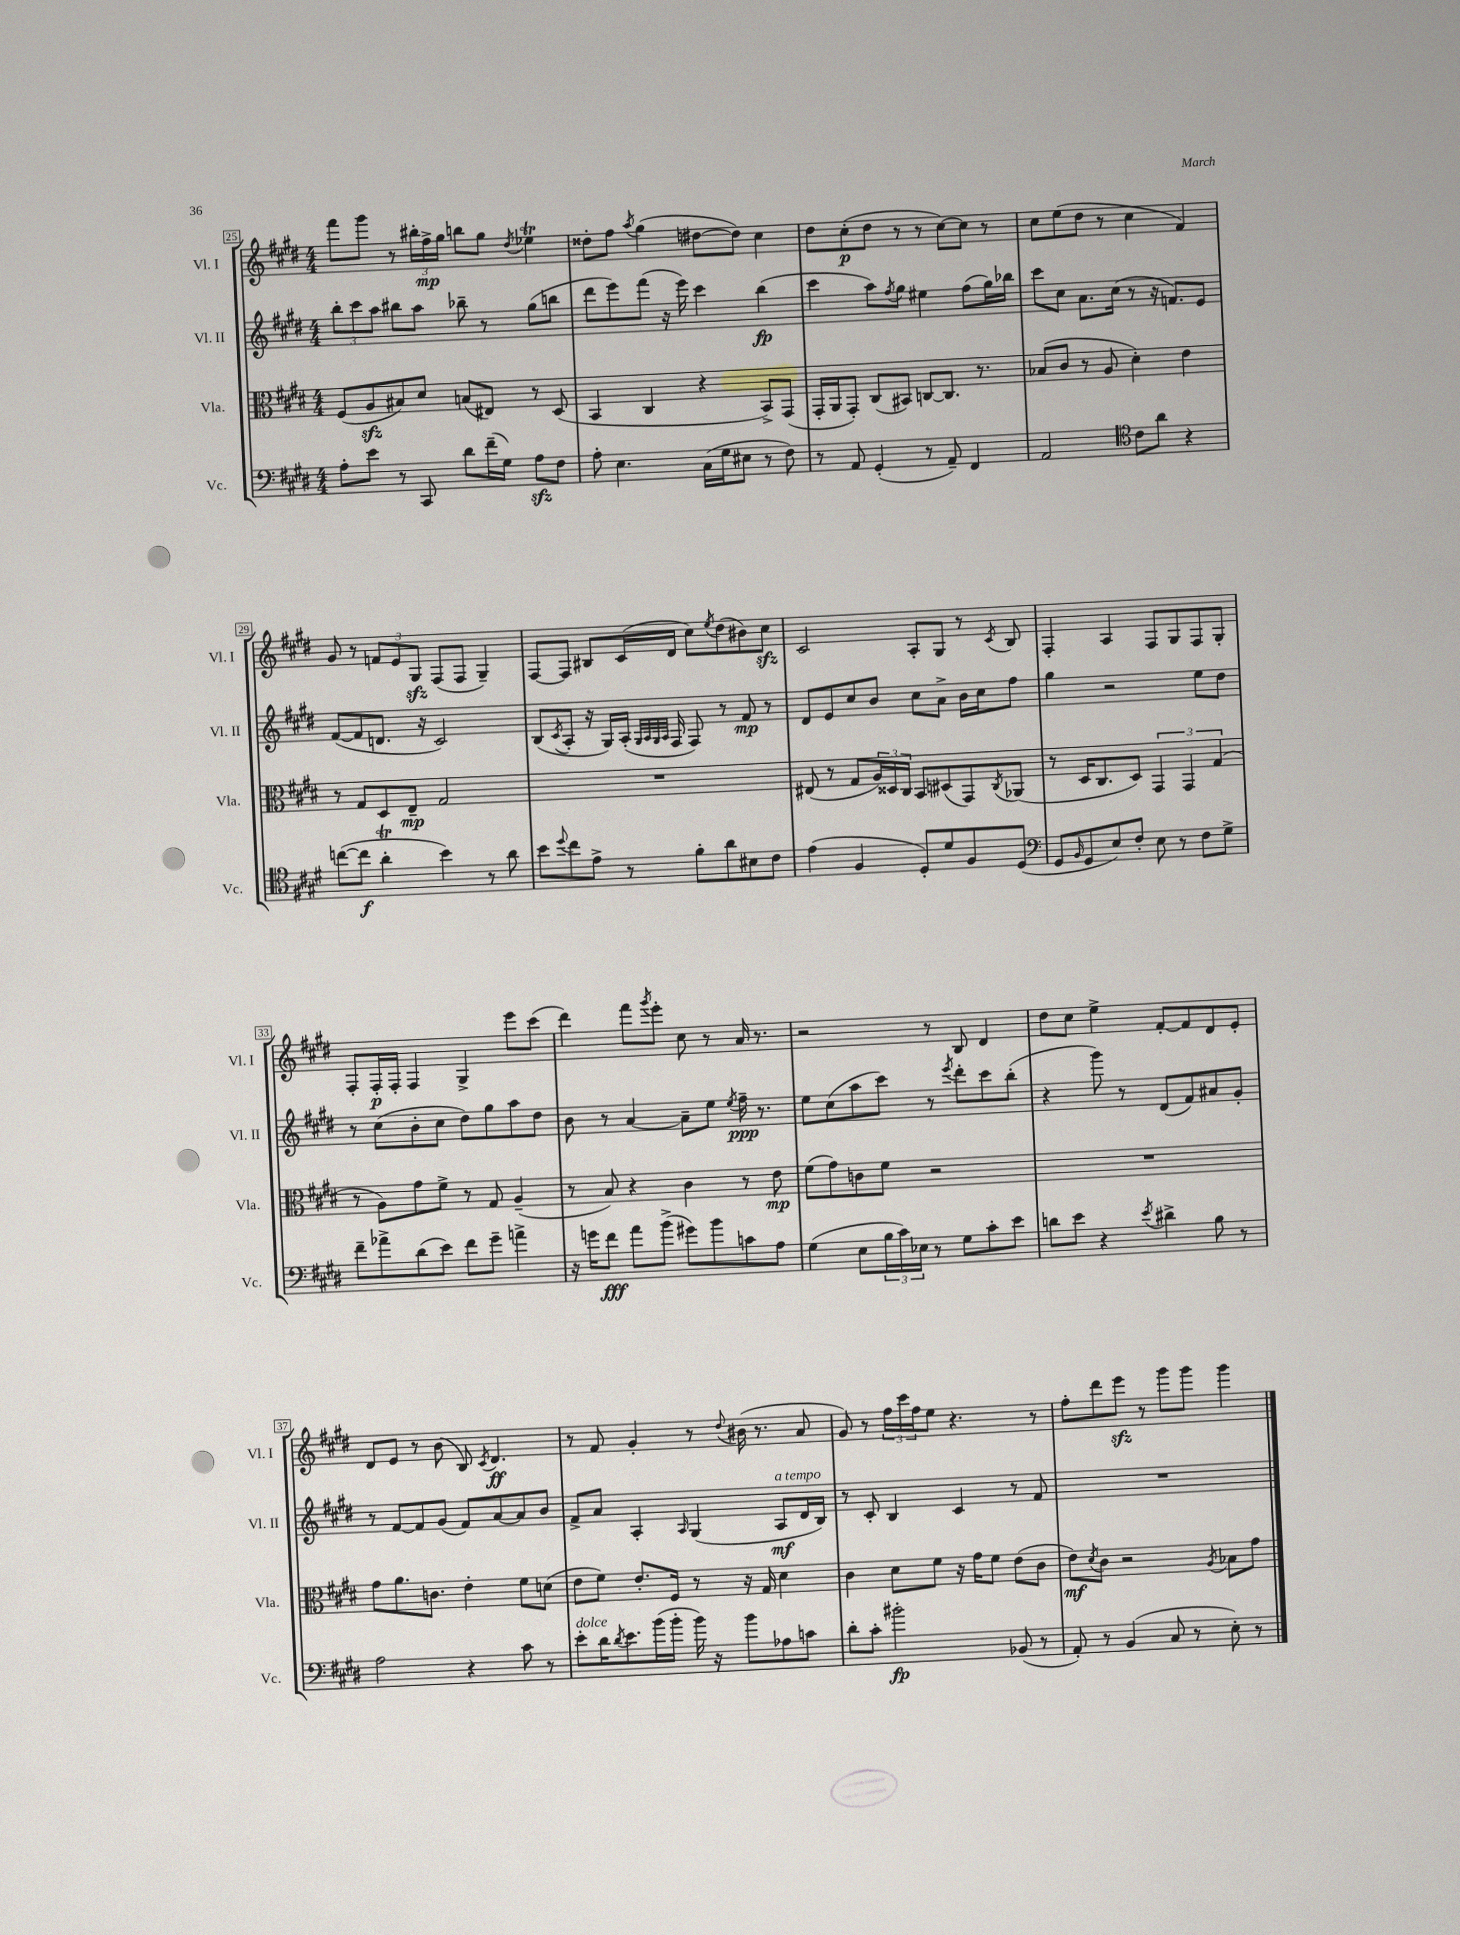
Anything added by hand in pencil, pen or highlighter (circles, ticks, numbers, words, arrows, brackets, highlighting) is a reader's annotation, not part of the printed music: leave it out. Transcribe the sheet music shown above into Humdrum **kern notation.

**kern	**kern	**kern	**kern
*staff4	*staff3	*staff2	*staff1
*clefF4	*clefC3	*clefG2	*clefG2
*k[f#c#g#d#]	*k[f#c#g#d#]	*k[f#c#g#d#]	*k[f#c#g#d#]
*M4/4	*M4/4	*M4/4	*M4/4
8A'	(8F#	12bb'	8fff#
.	.	12ccc#	.
8e	8A	.	8ggg#
.	.	12aa	.
8r	8B#)	8bb#	8r
8CC#	8d#	8aa	24bb#'
.	.	.	24ff#^
.	.	.	24gg#
8d#	(8B	8bb-~	8bb
(16f#~	8E#)	8r	8gg#
16G#)	.	.	.
.	.	.	8qdd#
8A	8r	(8gg#	4ee-
8F#	(8D#	8bb	.
=	=	=	=
8A'	4BB	8ddd#	8dd##'
4.E	.	8eee)	8ff#
.	.	.	8qaa
.	4C#	(8fff#	(4gg#
.	.	16r	.
.	.	16eee)	.
(16C#	4r	4ccc#	[8dd#
16G#	.	.	.
8E#	.	.	8dd#])
8r	8BB^)	(4bb	4cc#
8F#)	(8GG#	.	.
=	=	=	=
8r	16GG#'	4ccc#	8dd#
.	16AA	.	.
8AA	8GG#')	.	(8cc#'
(4GG#'	(8C#	8aa)	8dd#
.	.	8qff#	.
.	8BB#)	8gg#	8r
8r	[8C	4ee#	8r
8AA~)	8.C]	.	[8cc#)
4FF#	.	(8ff#	8cc#]
.	8.r	.	.
.	.	16gg#)	8r
.	.	16bb-	.
=	=	=	=
2AA	(8B-	8ccc#	8cc#
.	8c#	8cc#	(8ee
.	8r	8.a	8dd#
.	8A	.	8r
.	.	(16cc#	.
*clefC4	*	*	*
8c#	4d#')	8r	4cc#
8a	.	16r	.
.	.	8.f)	.
4r	4e	.	4f#)
.	.	8e	.
=	=	=	=
([8cc	8r	([8f#	8g#
8cc]	8G#	8f#]	8r
4a'	8D#	8.d	12f
.	.	.	12e
.	8E~	.	.
.	.	.	12G#
.	.	16r	.
4b)	2G#	2c#)	(8F#
.	.	.	8F#
8r	.	.	4G#~)
8a	.	.	.
=	=	=	=
8b	1r	(8B	[8F#
8qqdd#	.	8qc#	.
8cc#	.	8A'	8F#]
8e^	.	16r	8B#
.	.	16G#)	.
8r	.	(16A'	(16c#
.	.	32qqG#	.
.	.	32qqA	.
.	.	32qqG#	.
.	.	32qqA	.
.	.	16F#	16d#
8f#'	.	8F#)	8cc#)
.	.	.	8qee
8a	.	8r	(8dd#
8B#	.	8f#	8b#)
8c#	.	8r	8cc#
=	=	=	=
(4e	(8E#	8d#	2c#
.	8r	8e	.
4F#	8G#	8cc#	.
.	24A)	8b	.
.	24D##	.	.
.	24C#	.	.
8D#')	8BB	8cc#	8A'
8d#	(8D#	8a^	8G#
8F#	8GG#)	16b	8r
.	.	16cc#	.
.	8qC#	.	8qc#
(8D#	(8AA-	8ff#	8B
=	=	=	=
*clefF4	*	*	*
8GG#	8r	4gg#	4F#'
16qqBB	.	.	.
8GG#	16D#	.	.
.	8.C#	.	.
8E)	.	2r	4A
8F#'	8D#)	.	.
8E	6GG#	.	8F#
8r	.	.	8G#
.	6GG#	.	.
8F#	.	8ee	8F#
.	(6G#	.	.
8G#^	.	8dd#	8G#'
=	=	=	=
8f#~	8r	8r	8F#'
8a-^	8A)	(8cc#	16F#'
.	.	.	16F#'
(8d#	8g#	8b'	4F#
8e)	8f#^	8cc#	.
8f#	8r	8dd#)	4G#^
8g#~	8G#	8gg#	.
4a^	(4A~	8aa	8eee
.	.	8dd#	(8ccc#
=	=	=	=
16r	8r	8b	4ddd#)
16g	.	.	.
8f#	8B)	8r	.
8a	4r	[4a	8fff#
.	.	.	8qggg#
(8b^	.	.	8eee'
8g#)	4c#	8a~]	8cc#
8b	.	8ee	8r
.	.	8qee	.
8c	8r	16ff#~	16a
.	.	8.r	8.r
8A	8e	.	.
=	=	=	=
(4G#	(8f#	8ee	2r
.	8g#)	(8cc#	.
8E	8c	8aa	.
24B	8f#	8ccc#)	.
24c#)	.	.	.
24E-	.	.	.
8r	2r	8r	8r
.	.	8qeee	.
8G#	.	8ddd#'	8B
8c#'	.	8ccc#	4d#
8e	.	(8bb'	.
=	=	=	=
8d	1r	4r	8dd#
8e	.	.	8cc#
4r	.	8ggg#)	4ee^
.	.	8r	.
8qe	.	.	.
4d#^	.	(8d#	[8f#'
.	.	8f#)	8f#]
8B	.	8a#	8d#
8r	.	8g#'	8e'
=	=	=	=
2A	8g#	8r	8d#
.	8.a	[8f#	8e
.	.	8f#]	8r
.	8.c	.	.
.	.	(8g#	(8b
4r	4e'	8f#)	8B)
.	.	.	8qc#
.	.	[8a	4.d#
8c#	8f#	8a]	.
8r	(8d	8b	.
=	=	=	=
8e'	8e	8f#^	8r
16d#	8f#)	8a	8f#
8qd#	.	.	.
8.e	.	.	.
.	8.e'	4A'	4g#'
(16b	.	.	.
16b'	16F#	.	.
.	.	16qqA	.
16b)	8r	(4G#	8r
16r	.	.	.
.	.	.	8qqdd#
8b	16r	.	(16b#
.	16G#	.	8.r
8A-	4d#	8A	.
8c	.	16d#	8a
.	.	16B)	.
=	=	=	=
8d#'	4c#	8r	8g#)
8c#'	.	8c#'	8r
2b#'	8d#	4B	24ff#
.	.	.	24ccc#
.	.	.	24ff#
.	8f#	.	8ee
.	16r	4c#	4.r
.	16g#	.	.
.	8f#	.	.
(8BB-	(8e	8r	.
8r	8c#	8f#	8r
=	=	=	=
8AA')	8e)	1r	8ff#'
.	8qd#	.	.
8r	8c#	.	8ddd#
(4BB	2r	.	8eee
.	.	.	8r
8C#	.	.	8ggg#
8r	.	.	8ggg#
.	8qA	.	.
8E')	8B-	.	4ggg#
8r	8g#	.	.
==	==	==	==
*-	*-	*-	*-
